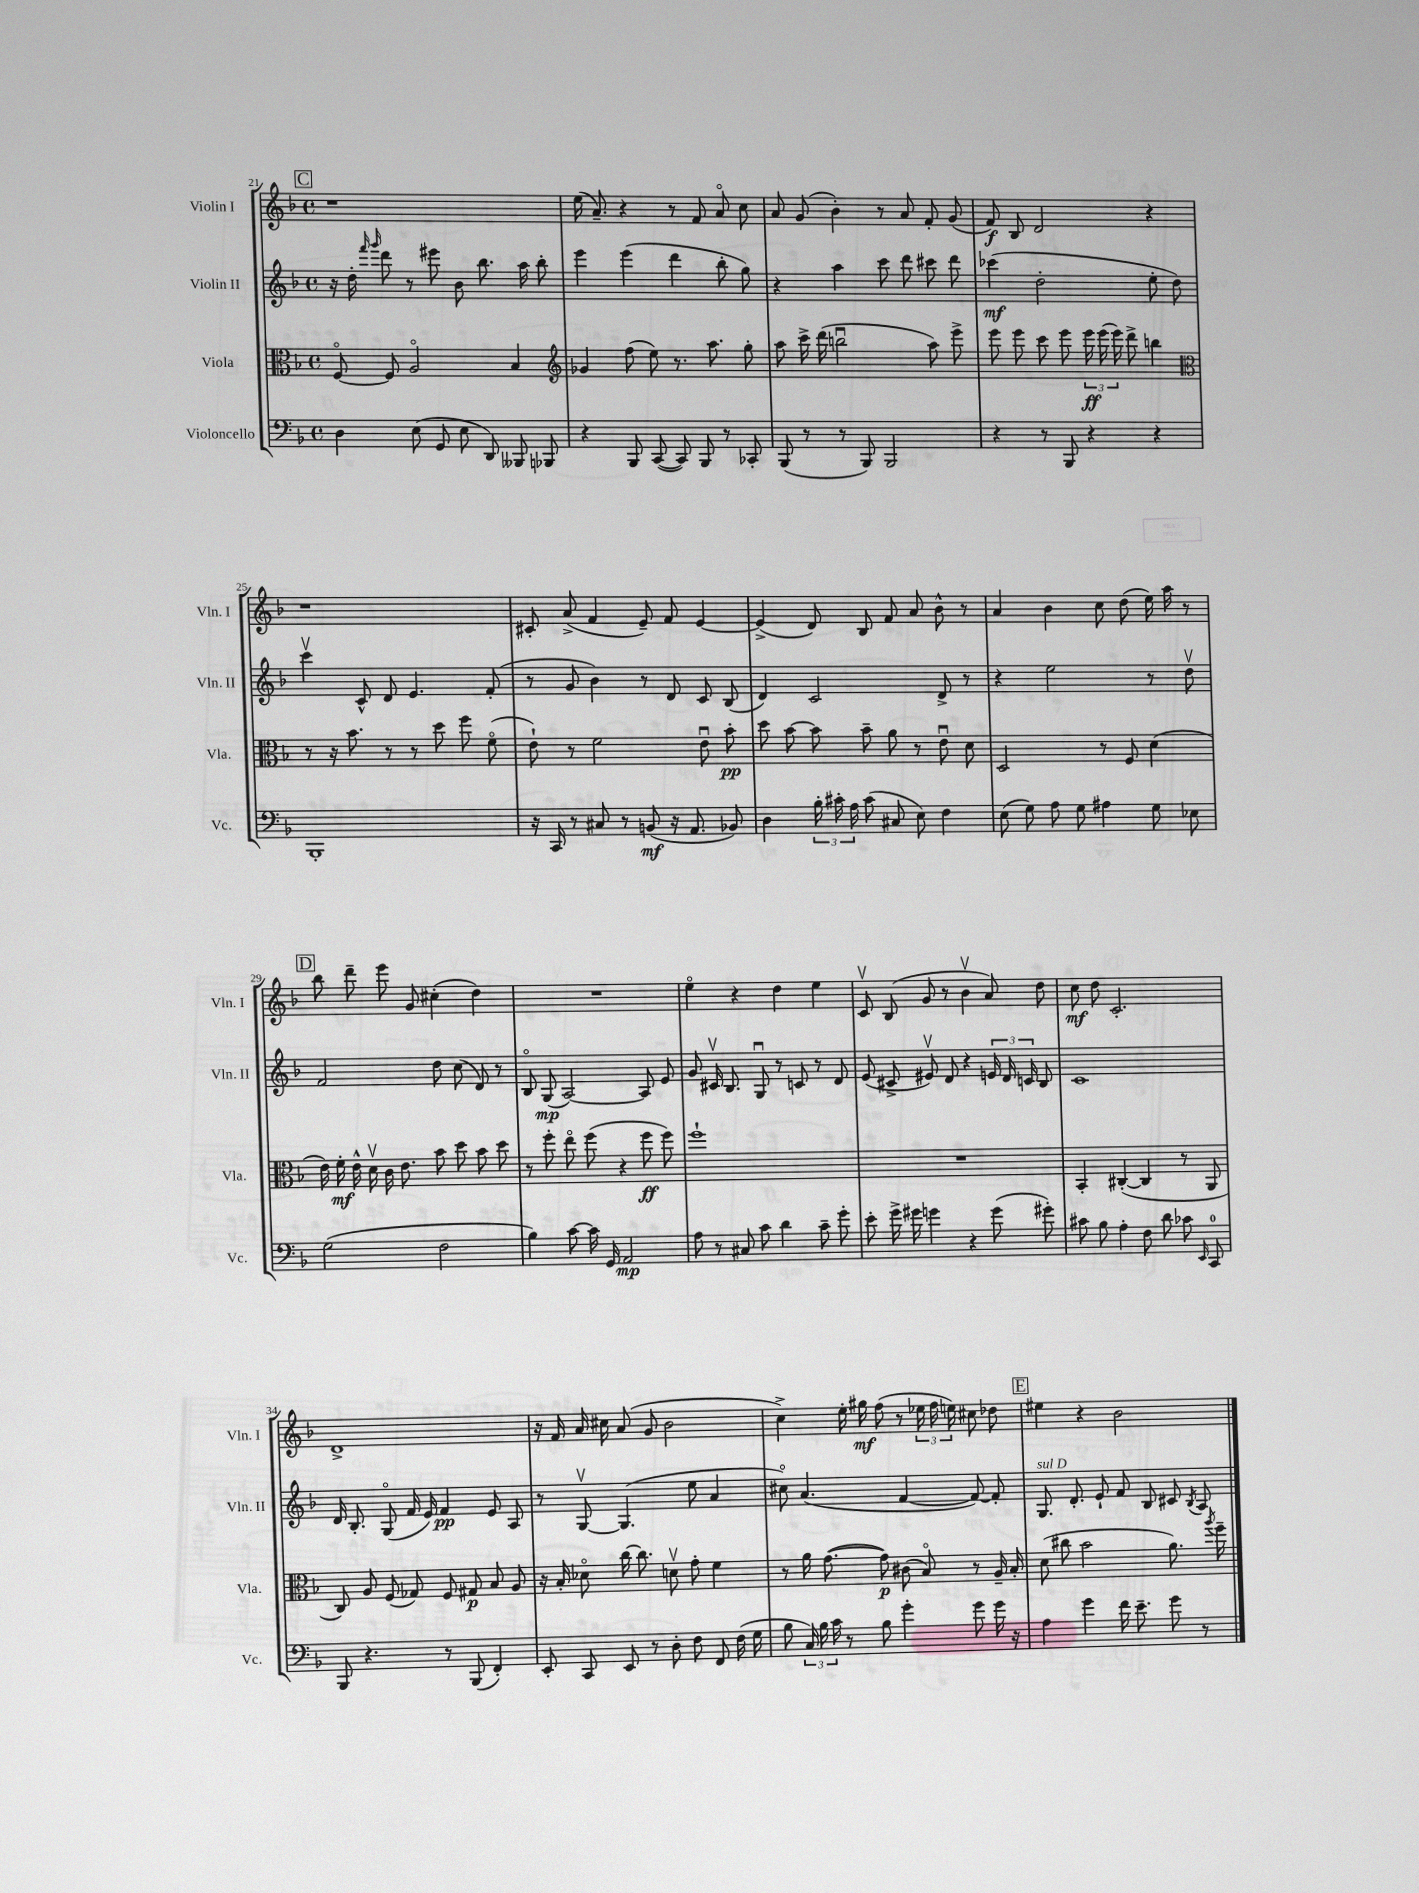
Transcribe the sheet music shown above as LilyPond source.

<<
\new StaffGroup <<
\new Staff = "s0" \with { instrumentName = "Violin I" shortInstrumentName = "Vln. I" } {
    \clef treble \key f \major \defaultTimeSignature \time 4/4
    \autoBeamOff \mark \markup { \box "C" } r1 |
    e''16( a'8.--) r4 r8 f'8 a'8\flageolet c''8 |
    a'8 g'8( bes'4-.) r8 a'8 f'8-. g'8( |
    f'8\f) bes8 d'2 r4 |
    r1 |
    cis'8-. a'8->( f'4 e'8--) f'8 e'4~ |
    e'4->( d'8) bes8 f'8 a'8 bes'8-^ r8 |
    a'4 bes'4 c''8 d''8( e''16) a''16 r8 |
    \mark \markup { \box "D" } bes''8 d'''8-- e'''8 g'8 cis''4-.( d''4) |
    R1 |
    e''4\flageolet r4 d''4 e''4 |
    c'8\upbow bes8( g'8 r8 bes'4\upbow a'8) d''8 |
    c''8\mf d''8 c'2.-. |
    d'1-> |
    r16 f'16 a'16 cis''16 a'8( g'8 bes'2 |
    c''4->) e''16-. gis''16\mf f''8( r8 \tuplet 3/2 { ees''16 f''16 e''16) } cis''8 des''8 |
    \mark \markup { \box "E" } eis''4 r4 bes'2 \bar "|." |
}
\new Staff = "s1" \with { instrumentName = "Violin II" shortInstrumentName = "Vln. II" } {
    \clef treble \key f \major \defaultTimeSignature \time 4/4
    \autoBeamOff \mark \markup { \box "C" } r16 d''16-. \grace { f'''16 g'''16 } d'''8 r8 eis'''8 bes'8 bes''8. a''16 bes''8-. |
    e'''4 e'''4( d'''4 bes''8-. g''8) |
    r4 a''4 c'''8 d'''8 cis'''8 d'''8 |
    ces'''4\mf( d''2-. e''8-. d''8) |
    c'''4\upbow c'8-^ d'8 e'4. f'8-.( |
    r8 g'8 bes'4) r8 d'8 c'8 bes8( |
    d'4) c'2 d'8-> r8 |
    r4 e''2 r8 d''8\upbow |
    \mark \markup { \box "D" } f'2 d''8 c''8( d'8) r8 |
    bes8\flageolet g8\mp( a2~) a8 e'8 |
    g'8 cis'16\upbow bes8. g8\downbow r8 c'8 r8 d'8 |
    e'8( cis'8-> eis'8\upbow) d'8 r4 \tuplet 3/2 { e'16 d'16 c'16 } bes8 |
    c'1 |
    d'16 bes8.-. g8\flageolet( f'16 e'16) f'4\pp e'8 a8 |
    r8 g8~\upbow g4.( e''8 a'4 |
    cis''8\flageolet) a'4.( f'4~ f'8~) f'8-. |
    \mark \markup { \box "E" } g8.^\markup { \italic "sul D" } d'8.-. e'8-! f'8 bes8 cis'8 \acciaccatura { bes8 } a8 \bar "|." |
}
\new Staff = "s2" \with { instrumentName = "Viola" shortInstrumentName = "Vla." } {
    \clef alto \key f \major \defaultTimeSignature \time 4/4
    \autoBeamOff \mark \markup { \box "C" } f8~\flageolet f8 a2\flageolet bes4 |
    \clef treble ges'4 f''8( e''8) r8. a''8. g''8-. |
    a''8 c'''16-> d'''16( b''2\downbow a''8) e'''8-> |
    e'''8 e'''8 c'''8 e'''8 \tuplet 3/2 { e'''16\ff e'''16( e'''16) } d'''8-> b''4 |
    \clef alto r8 r16 bes'8. r8 r8 d''8 f''8 f'8\flageolet( |
    e'8-!) r8 f'2 e'8\downbow bes'8-.\pp |
    d''8 bes'8~ bes'8 bes'8-- a'8 r8 e'8\downbow d'8 |
    d2 r8 f8 d'4( |
    \mark \markup { \box "D" } e'16) f'16-.\mf e'16-^ d'16\upbow c'16 e'8. bes'8 d''8 bes'8 d''8 |
    r8 f''8-. e''8\flageolet f''8( r4 f''8\ff f''8) |
    f''1-! |
    R1 |
    bes,4-. cis4~-.( cis4 r8 a,8 |
    c8) a8 f8( ges8) f8 gis8\p bes8 a8 |
    r16 bes16-. des'8\flageolet c''16~ c''8. d'8\upbow g'8-. f'4 |
    r8 a'16 g'8.~( g'8\p) cis'8( bes8\flageolet) r8 a16-- bes16-. |
    \mark \markup { \box "E" } d'8( cis''8 bes'2 a'8.) \acciaccatura { a''8 } f''16-- \bar "|." |
}
\new Staff = "s3" \with { instrumentName = "Violoncello" shortInstrumentName = "Vc." } {
    \clef bass \key f \major \defaultTimeSignature \time 4/4
    \autoBeamOff \mark \markup { \box "C" } d4 e8( g,8 e8 d,8) beses,,8 bes,,8 |
    r4 bes,,8 c,8~( c,8) bes,,8 r8 ces,8-. |
    bes,,8( r8 r8 bes,,8) bes,,2 |
    r4 r8 bes,,8 r4 r4 |
    bes,,1-. |
    r16 c,16 r8 cis8 r8 b,8\mf( r16 a,8. bes,8) |
    d4 \tuplet 3/2 { bes16-. cis'16-. a16 } cis'8( cis8 e8) f4 |
    e8( g8) a8 g8 ais4 g8 ees8 |
    \mark \markup { \box "D" } g2( f2 |
    bes4) c'8~ c'16 g,16 a,2\mp |
    a8 r8 cis8 c'8 d'4 c'8-- g'8-. |
    e'8-. g'16-> gis'16 g'4 r4 g'8( gis'8-.) |
    cis'8 bes8 a4-. f8 d'8 ces'8 \grace { e,16 } c,8-0 |
    bes,,8 r4. r8 bes,,8( f,4-.) |
    e,8-. c,8 e,8 r8 d8-. f8 f,8 f16( g16 |
    bes8 \tuplet 3/2 { c16) bes16 c'16 } r8 bes8 g'4-. g'8 g'16 r16 |
    \mark \markup { \box "E" } a4 g'4 f'16 e'8.-- g'8 r8 \bar "|." |
}
>>
>>
\layout { \context { \Score currentBarNumber = #21 } }
